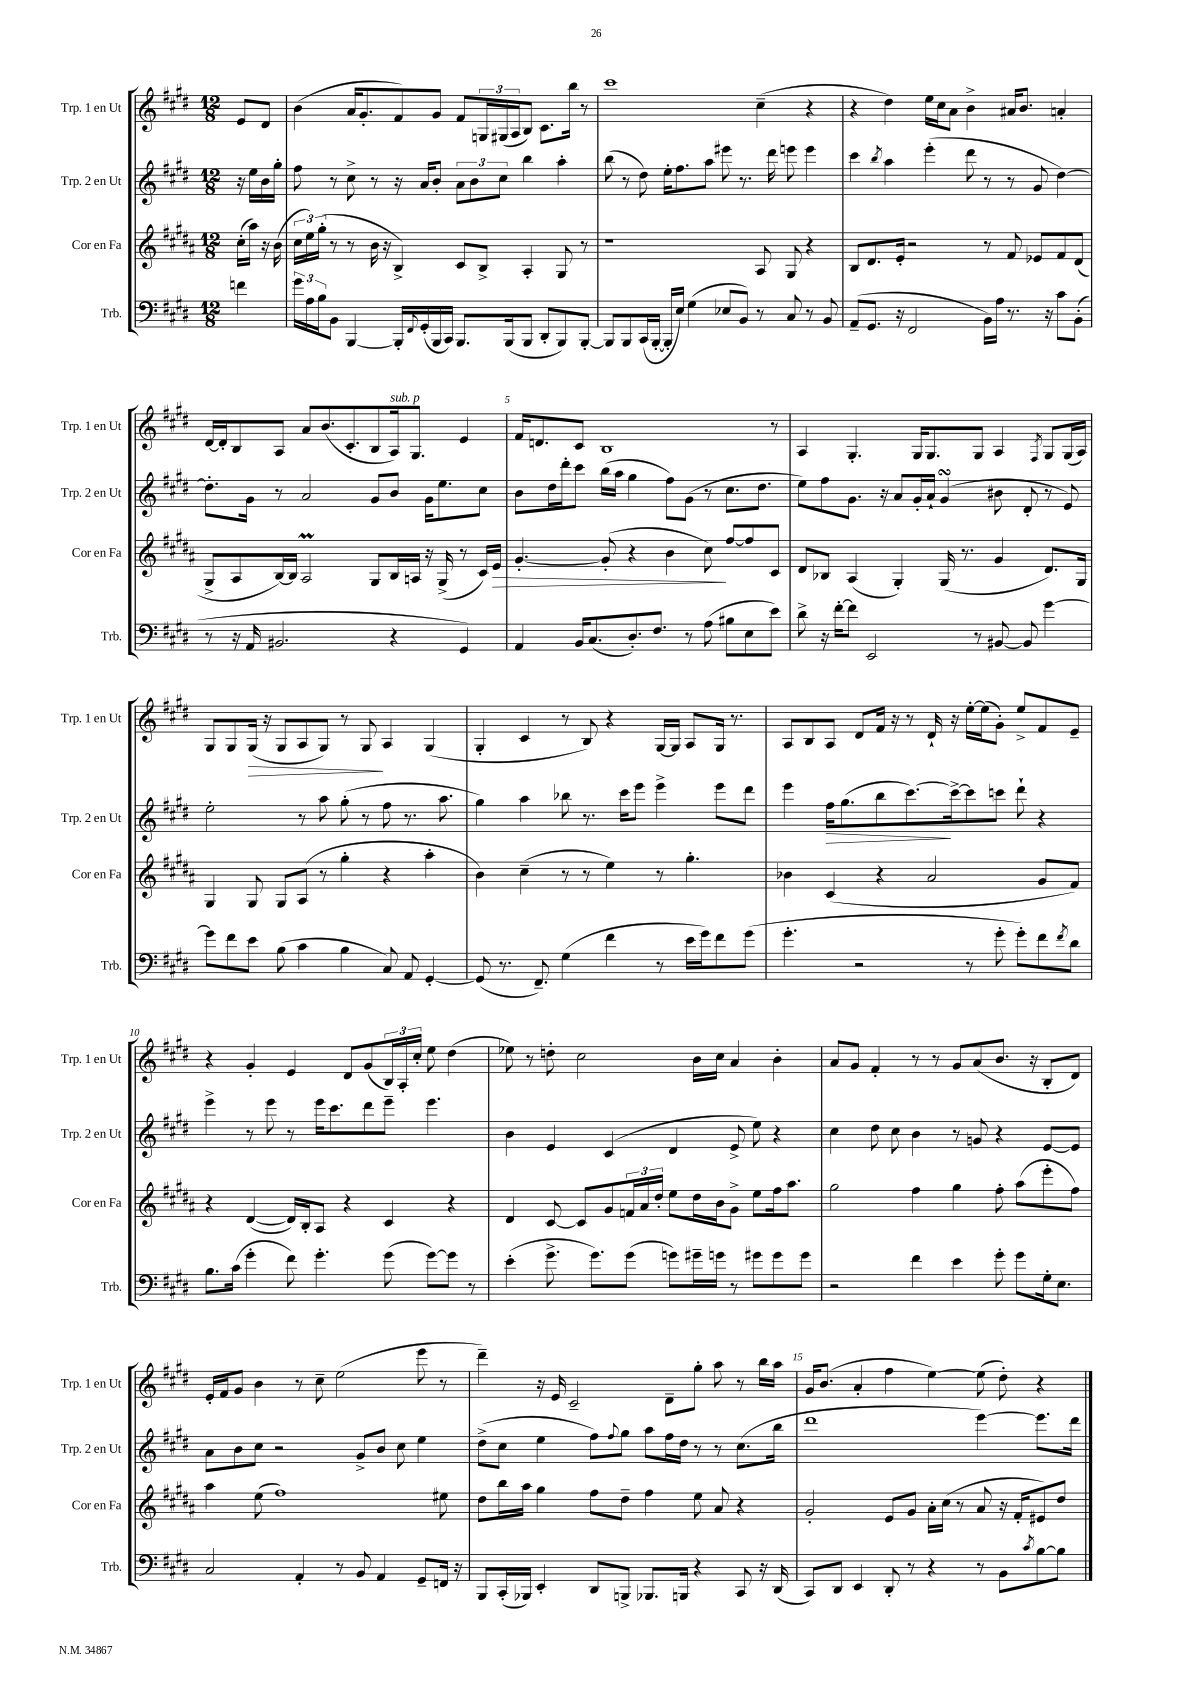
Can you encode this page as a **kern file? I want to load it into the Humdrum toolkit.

**kern	**kern	**kern	**kern
*staff4	*staff3	*staff2	*staff1
*clefF4	*clefG2	*clefG2	*clefG2
*k[f#c#g#d#]	*k[f#c#g#d#a#]	*k[f#c#g#d#]	*k[f#c#g#d#]
*M12/8	*M12/8	*M12/8	*M12/8
4f	(16cc#'	16r	8e
.	16aa#)	16ee	.
.	16r	16b	8d#
.	(16b	16gg#'	.
=	=	=	=
24g#	24cc#	8ff#	(4b
24A	24ee)	.	.
24B	(24gg#'	.	.
8BB	8r	8r	.
[4BBB	8r	8cc#^	16a
.	.	.	8.g#'
.	16b	8r	.
.	16r	.	.
16BBB']	4B^)	16r	8f#)
8qqFF#	.	.	.
(16GG#'	.	16a	.
16BBB	.	8b'	8g#
16CC#)	.	.	.
8.BBB	8c#	12a	8f#
.	.	12b	.
.	8B^	.	24G
.	.	12cc#	(24G#
(16BBB	.	.	.
.	.	.	24A
8BBB	4A#'	4bb	8B)
8DD#'	.	.	8.c#
8BBB)	8G#	4aa'	.
.	.	.	16bb
[8BBB'	8r	.	8r
=	=	=	=
8BBB]	1r	(8bb	1ccc#
8BBB	.	8r	.
(16CC#	.	8dd#)	.
[16BBB'	.	.	.
16BBB']	.	16ee'	.
16E)	.	8.ff#	.
(4G#	.	.	.
.	.	8aa	.
8E-	.	8eee#	.
8BB)	.	8.r	.
8r	8A#	.	(4cc#~
.	.	16ddd#	.
8C#	8G#	8eee	.
8r	4r	4eee	4r
8BB	.	.	.
=	=	=	=
(8AA~	8B	4ccc#	4r
8.GG#	8.d#	.	.
.	.	8qbb	.
.	.	4aa	4dd#)
16r	16e'	.	.
2FF#	2r	.	.
.	.	(4eee'	16ee
.	.	.	16cc#
.	.	.	8a
.	.	8ddd#	4b^
16BB)	8r	8r	.
16A	.	.	.
8.r	8f#	8r	16a#
.	.	.	8.b
.	8e-	8g#	.
16r	.	.	.
8c#	8f#	[4dd#)	4a'
(8BB'	(8d#	.	.
=	=	=	=
8r	8G#^	8.dd#']	[16d#
.	.	.	16d#']
16r	8A#	.	8B
16AA	.	16g#	.
2.BB#	[16B)	8r	8A
.	16B]	.	.
.	2A#	2a	8a
.	.	.	(8.b
.	.	.	8.c#'
.	8G#	8g#	8B
4r	16B	8b	16A)
.	16A	.	8.G#
.	16r	16g#	.
.	(16G#^	8.ee	.
4GG#)	8r	.	4e
.	16c#)	8cc#	.
.	16e	.	.
=	=	=	=
4AA	[4.g#'	8b	16f#
.	.	.	8.d
.	.	16dd#	.
.	.	16ddd#'	.
16BB	.	8ccc#	8c#
(8.C#	.	.	.
.	(8g#']	(16bb	1B
.	.	16aa	.
8.D#')	4r	4gg#	.
8.F#	.	.	.
.	4b	8ff#)	.
8r	.	(8g#	.
(8A	8cc#)	8r	.
8B#	[8ff#	8.cc#	.
8E	8ff#]	.	.
.	.	8.dd#	.
8e)	8c#	.	8r
=	=	=	=
8d#^	8d#	8ee)	4A
16r	8B-	8ff#	.
[16f#'	.	.	.
8f#]	(4A#	8.g#	4.G#'
2EE	.	.	.
.	.	16r	.
.	4G#')	8a	.
.	.	16g#'	16G#
.	.	16a`	8.G#
.	(16G#	(4g#	.
.	8.r	.	.
8r	.	.	8G#
[8BB#	4g#	8b#	4A
8BB#]	.	8d#'	.
.	.	.	8qF#
[4g#	8.d#)	8r	8G#
.	.	8e)	(16G#
.	16G#	.	16A)
=	=	=	=
8g#]	4G#	2ee'	8G#
8f#	.	.	8G#
8e	8G#	.	(16G#
.	.	.	16r
(8B	8G#	.	8G#
4c#	(8A#	8r	8A
.	8r	8aa	8G#)
4B	4gg#'	(8gg#'	8r
.	.	8r	8G#
8C#)	4r	8ff#	4A
8AA	.	8.r	.
[4GG#'	4aa#'	.	(4G#
.	.	8.aa	.
=	=	=	=
(8GG#]	4b)	4gg#)	4G#'
8.r	.	.	.
.	(4cc#~	4aa	4c#
8.FF#~)	.	.	.
(4G#	8r	8bb-	8r
.	8r	8.r	8B)
4f#	4ee)	.	4r
.	.	16ccc#	.
.	.	8eee	.
8r	8r	4eee^	[16G#
.	.	.	16G#]
16e	4.gg#'	.	8A
16g#)	.	.	.
8f#	.	8eee	16G#
.	.	.	8.r
(8g#	.	8ddd#	.
=	=	=	=
4.g#'	4b-	4eee	8A
.	.	.	8B
.	(4c#	16ff#	8A
.	.	(8.gg#	.
2r	.	.	8d#
.	4r	8bb	16f#
.	.	.	16r
.	.	[8.ccc#)	8r
.	2a#	.	16d#`
.	.	16ccc#^_	16r
8r	.	8ccc#]	[16ee'
.	.	.	(16ee]
8g#'	.	8ccc	8g#')
8g#')	.	8ddd#`	8ee^
8f#	8g#	4r	8f#
8qf#	.	.	.
8d#	8f#)	.	8e~
=	=	=	=
8.B	4r	4eee^	4r
(16c#	.	.	.
4g#'	([4d#	8r	4g#'
.	.	8eee	.
8f#)	16d#])	8r	4e
.	16B'	.	.
4.g#'	8A#	16eee	.
.	.	8.ccc#	.
.	4r	.	8d#
.	.	8ddd#	(8g#
(8g#	4c#	8eee~	24B)
.	.	.	24A'
.	.	.	24cc#'
[8g#)	.	4.eee	8ee
8g#]	4r	.	(4dd#
8r	.	.	.
=	=	=	=
(4e'	4d#	4b	8ee-)
.	.	.	8r
8.g#^	[8c#	4e	8dd'
.	8c#]	.	2cc#
8.g#)	.	.	.
.	8g#	(4c#	.
(8g#	24f	.	.
.	24a#	.	.
.	24dd#'	.	.
8g)	8ee	4d#	.
16g#~	16dd#	.	16b
16g	16b	.	16cc#
8r	8g#^	8e^	4a
8g#	8ee	8ee)	.
8g#	16ff#	4r	4b'
.	8.aa#	.	.
8g#	.	.	.
=	=	=	=
2r	2gg#	4cc#	8a
.	.	.	8g#
.	.	8dd#	4f#'
.	.	8cc#	.
4f#	4ff#	4b	8r
.	.	.	8r
4e	4gg#	8r	8g#
.	.	8g	(8a
8g#'	8ff#'	4r	8.b
8g#	(8aa#	.	.
.	.	.	16r
16G#'	8eee'	[8e	8B'
8.E	.	.	.
.	8ff#)	8e]	8d#)
=	=	=	=
2C#	4aa#	8a	16e'
.	.	.	16f#
.	.	8b	8g#
.	(8ee	8cc#	4b
.	1ff#)	2r	.
4AA'	.	.	8r
.	.	.	8cc#~
8r	.	.	(2ee
8BB	.	8g#^	.
4AA	.	8b	.
.	.	8cc#	.
8GG#~	.	4ee	8eee
16FF	8ee#	.	8r
16r	.	.	.
=	=	=	=
8BBB	8dd#	(8dd#^	4ddd#~)
(16CC#'	16bb	8cc#	.
16BBB-)	16aa#	.	.
4EE'	4gg#	4ee	16r
.	.	.	16e
.	.	.	2c#~
8DD#	8ff#	8ff#)	.
.	.	8qqff#	.
8BBB^	8dd#~	8gg#	.
8.BBB-	4ff#	8aa	.
.	.	16ff#	8d#~
16BBB	.	16dd#	.
4r	8ee	8r	8gg#'
.	8a#	8r	8aa
8CC#	4r	(8.cc#	8r
16r	.	.	16bb
(16DD#	.	16bb	16aa
=	=	=	=
8CC#)	2g#'	1ddd#	16g#
.	.	.	(8.b
8DD#	.	.	.
4EE	.	.	4a'
8DD#'	8e	.	4ff#
8r	8g#	.	.
4r	16a#'	.	[4ee)
.	(16cc#	.	.
.	8r	.	.
8r	8a#	[4eee)	(8ee]
8BB	16r	.	8dd#')
.	16f#'	.	.
8qc#	.	.	.
[8B	8e#)	8.eee]	4r
8B]	8dd#	.	.
.	.	16ddd#	.
==	==	==	==
*-	*-	*-	*-
